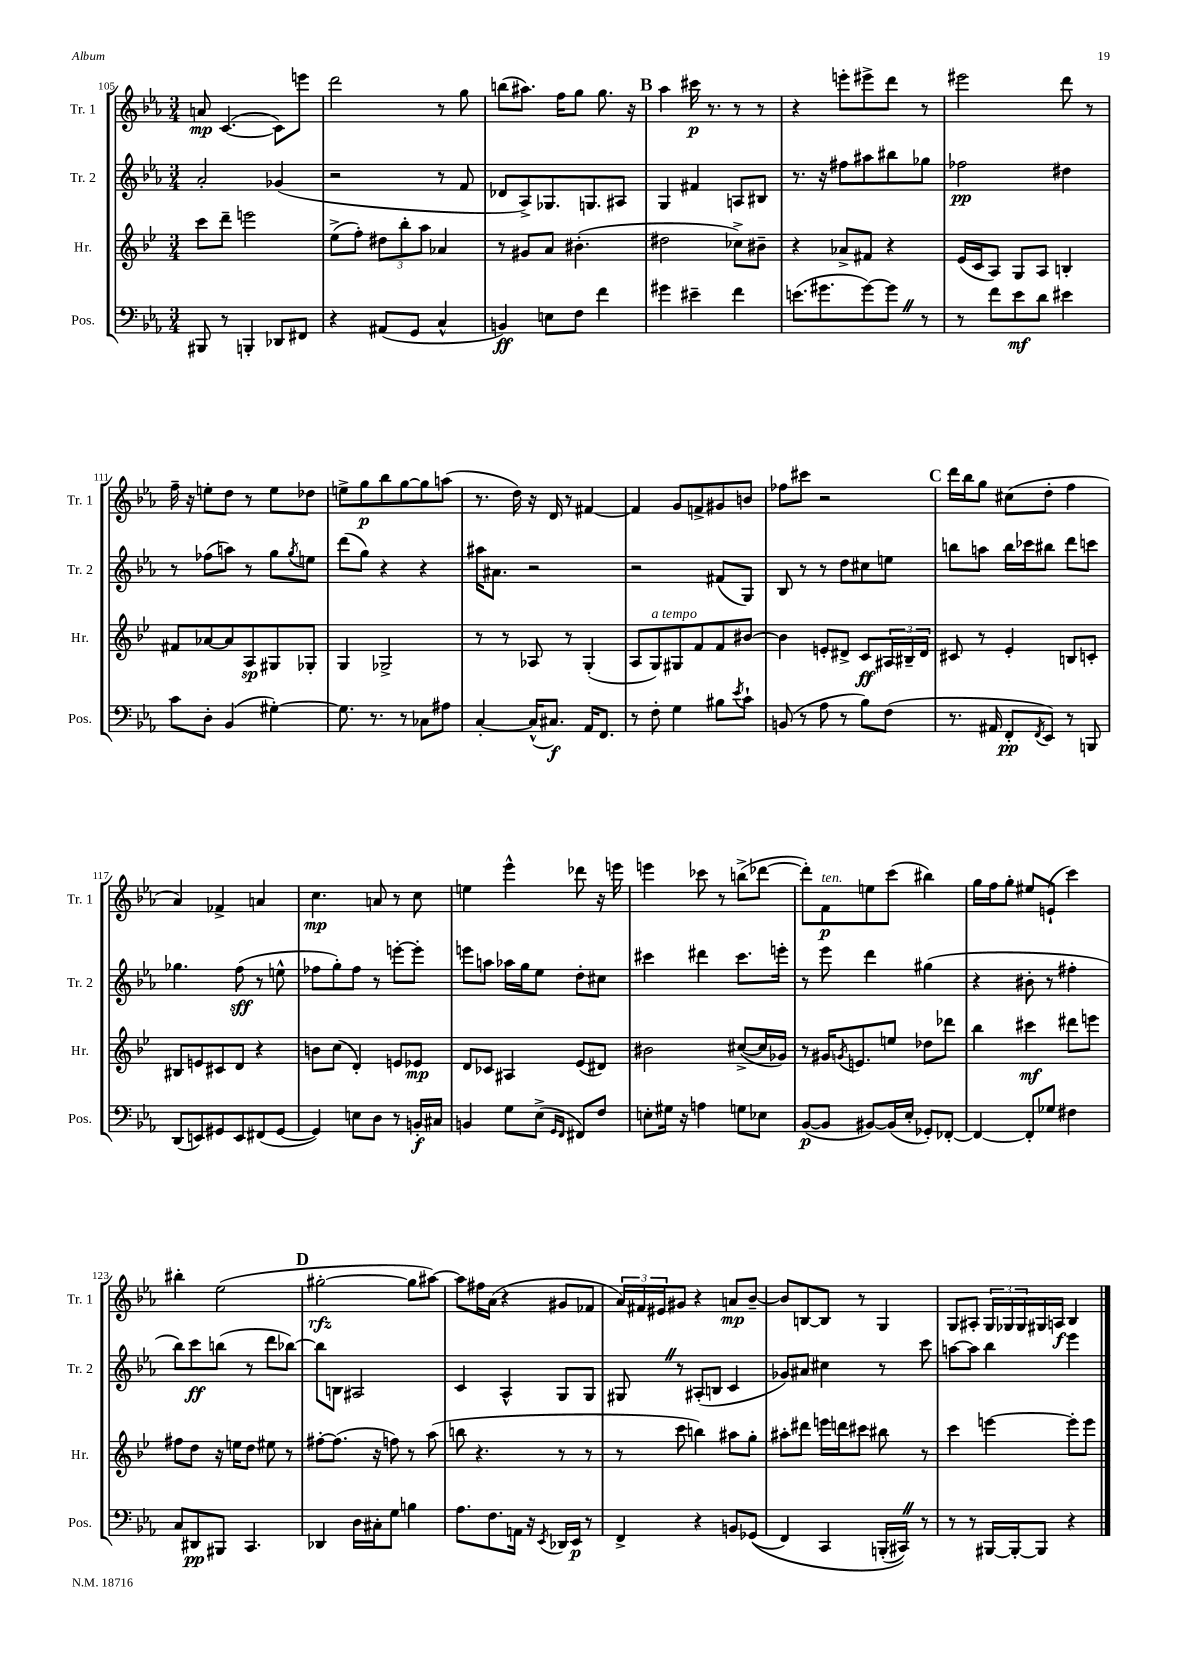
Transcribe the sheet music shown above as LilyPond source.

<<
\new StaffGroup <<
\new Staff = "s0" \with { instrumentName = "Tr. 1" shortInstrumentName = "Tr. 1" } {
    \clef treble \key ees \major \numericTimeSignature \time 3/4
    a'8\mp c'4.~( c'8) e'''8 |
    d'''2 r8 g''8 |
    b''8( ais''8.) f''16 g''8 g''8. r16 |
    \mark \markup { \bold "B" } aes''4 cis'''16\p r8. r8 r8 |
    r4 e'''8-. eis'''8-> d'''8 r8 |
    eis'''2 d'''8 r8 |
    f''16-- r16 e''8-. d''8 r8 e''8 des''8 |
    e''8-> g''8\p bes''8 g''8~ g''8 a''8( |
    r8. d''16) r16 d'16 r8 fis'4~ |
    fis'4 g'8 f'8-> gis'8 b'8 |
    fes''8 cis'''8 r2 |
    \mark \markup { \bold "C" } d'''16 bes''16 g''8 cis''8( d''8-. f''4 |
    aes'4) fes'4-> a'4 |
    c''4.\mp a'8 r8 c''8 |
    e''4 ees'''4-^ des'''8 r16 e'''16 |
    e'''4 ces'''8 r8 b''8->( des'''8~ |
    des'''8-.) f'8\p^\markup { \italic "ten." } e''8 c'''8( bis''4) |
    g''16 f''16 g''8-. eis''8 e'8-!( c'''4) |
    bis''4-. ees''2( |
    \mark \markup { \bold "D" } gis''2~-.\rfz gis''8 ais''8~) |
    ais''8 fis''16 aes'16( r4 gis'8 fes'8 |
    \tuplet 3/2 { aes'16) fis'16 eis'16 } gis'8 r4 a'8\mp bes'8~-- |
    bes'8 b8~ b8 r8 g4 |
    g8 ais8-. \tuplet 3/2 { g16 ges16 ges16 } gis16 a16\f bes4 \bar "|." |
}
\new Staff = "s1" \with { instrumentName = "Tr. 2" shortInstrumentName = "Tr. 2" } {
    \clef treble \key ees \major \numericTimeSignature \time 3/4
    aes'2-. ges'4( |
    r2 r8 f'8 |
    des'8 aes8->) ges8. g8. ais8 |
    \mark \markup { \bold "B" } g4 fis'4 a8 bis8 |
    r8. r16 fis''8 ais''8 bis''8 ges''8 |
    fes''2\pp dis''4 |
    r8 fes''8( a''8) r8 g''8 \acciaccatura { g''8 } e''8 |
    d'''8( g''8) r4 r4 |
    ais''16 ais'8. r2 |
    r2 fis'8( g8) |
    bes8 r8 r8 d''8 cis''8 e''8 |
    \mark \markup { \bold "C" } b''8 a''8 b''16 ces'''16 bis''8 d'''8 c'''8 |
    ges''4. f''8\sff( r8 e''8-^ |
    fes''8 g''8-.) fes''8 r8 e'''8~-. e'''8-. |
    e'''8 a''8 aes''16 g''16 ees''8 d''8-. cis''8 |
    cis'''4 dis'''4 cis'''8. e'''16-. |
    r8 ees'''8 d'''4 gis''4( |
    r4 bis'8-. r8 fis''4-. |
    bes''8) c'''8\ff b''8( r8 d'''8 bes''8~) |
    \mark \markup { \bold "D" } bes''8 b8 ais2 |
    c'4 aes4-^ g8 g8 |
    gis8 \once \override BreathingSign.text = \markup { \musicglyph "scripts.caesura.straight" } \breathe r8 ais8-.( b8 c'4 |
    ges'8) ais'8 cis''4 r8 c'''8 |
    a''8~ a''8 bes''4 ees'''4 \bar "|." |
}
\new Staff = "s2" \with { instrumentName = "Hr." shortInstrumentName = "Hr." } {
    \clef treble \key bes \major \numericTimeSignature \time 3/4
    c'''8 d'''8-- e'''2 |
    ees''8->( f''8-.) \tuplet 3/2 { dis''8 bes''8-. a''8 } aes'4 |
    r8 gis'8 a'8 bis'4.-.( |
    \mark \markup { \bold "B" } dis''2 ces''8->) bis'8-- |
    r4 aes'8-> fis'8 r4 |
    ees'16( c'16 a8) g8 a8 b4-. |
    fis'8 aes'8~ aes'8 a8\sp gis8 ges8-. |
    g4 ges2-> |
    r8 r8 aes8 r8 g4-.( |
    a8 g8^\markup { \italic "a tempo" }) gis8 f'8 f'8 bis'8~ |
    bis'4 e'8-. dis'8-> c'8\ff \tuplet 3/2 { ais16 bis16-- dis'16 } |
    \mark \markup { \bold "C" } cis'8 r8 ees'4-. b8 c'8-. |
    bis8 e'8 cis'8 d'8 r4 |
    b'8 c''8( d'4-.) e'8 ees'8\mp |
    d'8 ces'8 ais4 ees'8( dis'8) |
    bis'2 cis''8~->( cis''16 ges'16) |
    r8 gis'16 \acciaccatura { g'8 } e'8. e''8 des''8 des'''8 |
    bes''4 cis'''4\mf dis'''8 e'''8 |
    fis''8 d''8 r16 e''16 d''8 eis''8 r8 |
    \mark \markup { \bold "D" } fis''8~-. fis''8.( r16 f''8) r8 a''8( |
    b''8 r4. r8 r8 |
    r8 c'''8 b''4) ais''8 g''8-. |
    ais''8-. dis'''8 e'''16 d'''16 cis'''8 bis''8 r8 |
    c'''4 e'''4~ e'''8-. e'''8 \bar "|." |
}
\new Staff = "s3" \with { instrumentName = "Pos." shortInstrumentName = "Pos." } {
    \clef bass \key ees \major \numericTimeSignature \time 3/4
    bis,,8 r8 b,,4-. des,8 fis,8 |
    r4 ais,8( g,8 c4-^ |
    b,4\ff) e8 f8 f'4 |
    \mark \markup { \bold "B" } gis'4 eis'4-- f'4 |
    e'8.( gis'8. gis'8~) gis'8 \once \override BreathingSign.text = \markup { \musicglyph "scripts.caesura.straight" } \breathe r8 |
    r8 f'8 ees'8\mf d'8 eis'4 |
    c'8 d8-. bes,4( gis4~-.) |
    gis8. r8. r8 ces8 ais8 |
    c4~-. c16-^( cis8.\f) aes,16 f,8. |
    r8 f8-. g4 bis8 \acciaccatura { ees'8 } c'8-! |
    b,8( r8 aes8 r8 bes8) f8( |
    \mark \markup { \bold "C" } r8. ais,16 f,8-.\pp \acciaccatura { f,8 } ees,8) r8 b,,8 |
    d,8( e,8) gis,8 e,8 fis,8( gis,8~ |
    gis,4) e8 d8 r8 b,16-.\f cis16 |
    b,4 g8 ees8->( \grace { g,16 f,16 } fis,8) f8 |
    e8-. gis16 r16 a4 g8 ees8 |
    bes,8~\p( bes,8 bis,8~) bis,16( ees16-. ges,8-.) fes,8~-. |
    fes,4~ fes,8-. ges8 fis4 |
    c8 dis,8\pp bis,,8 c,4. |
    \mark \markup { \bold "D" } des,4 d16 cis16-. g8 b4 |
    aes8. f8. a,16 r16 \acciaccatura { ees,8 } des,16 ees,16\p r8 |
    f,4-> r4 b,8 ges,8(\( |
    f,4) c,4 b,,16-.( cis,16)\) \once \override BreathingSign.text = \markup { \musicglyph "scripts.caesura.straight" } \breathe r8 |
    r8 r8 bis,,16~ bis,,16~-. bis,,8 r4 \bar "|." |
}
>>
>>
\layout { \context { \Score currentBarNumber = #105 } }
